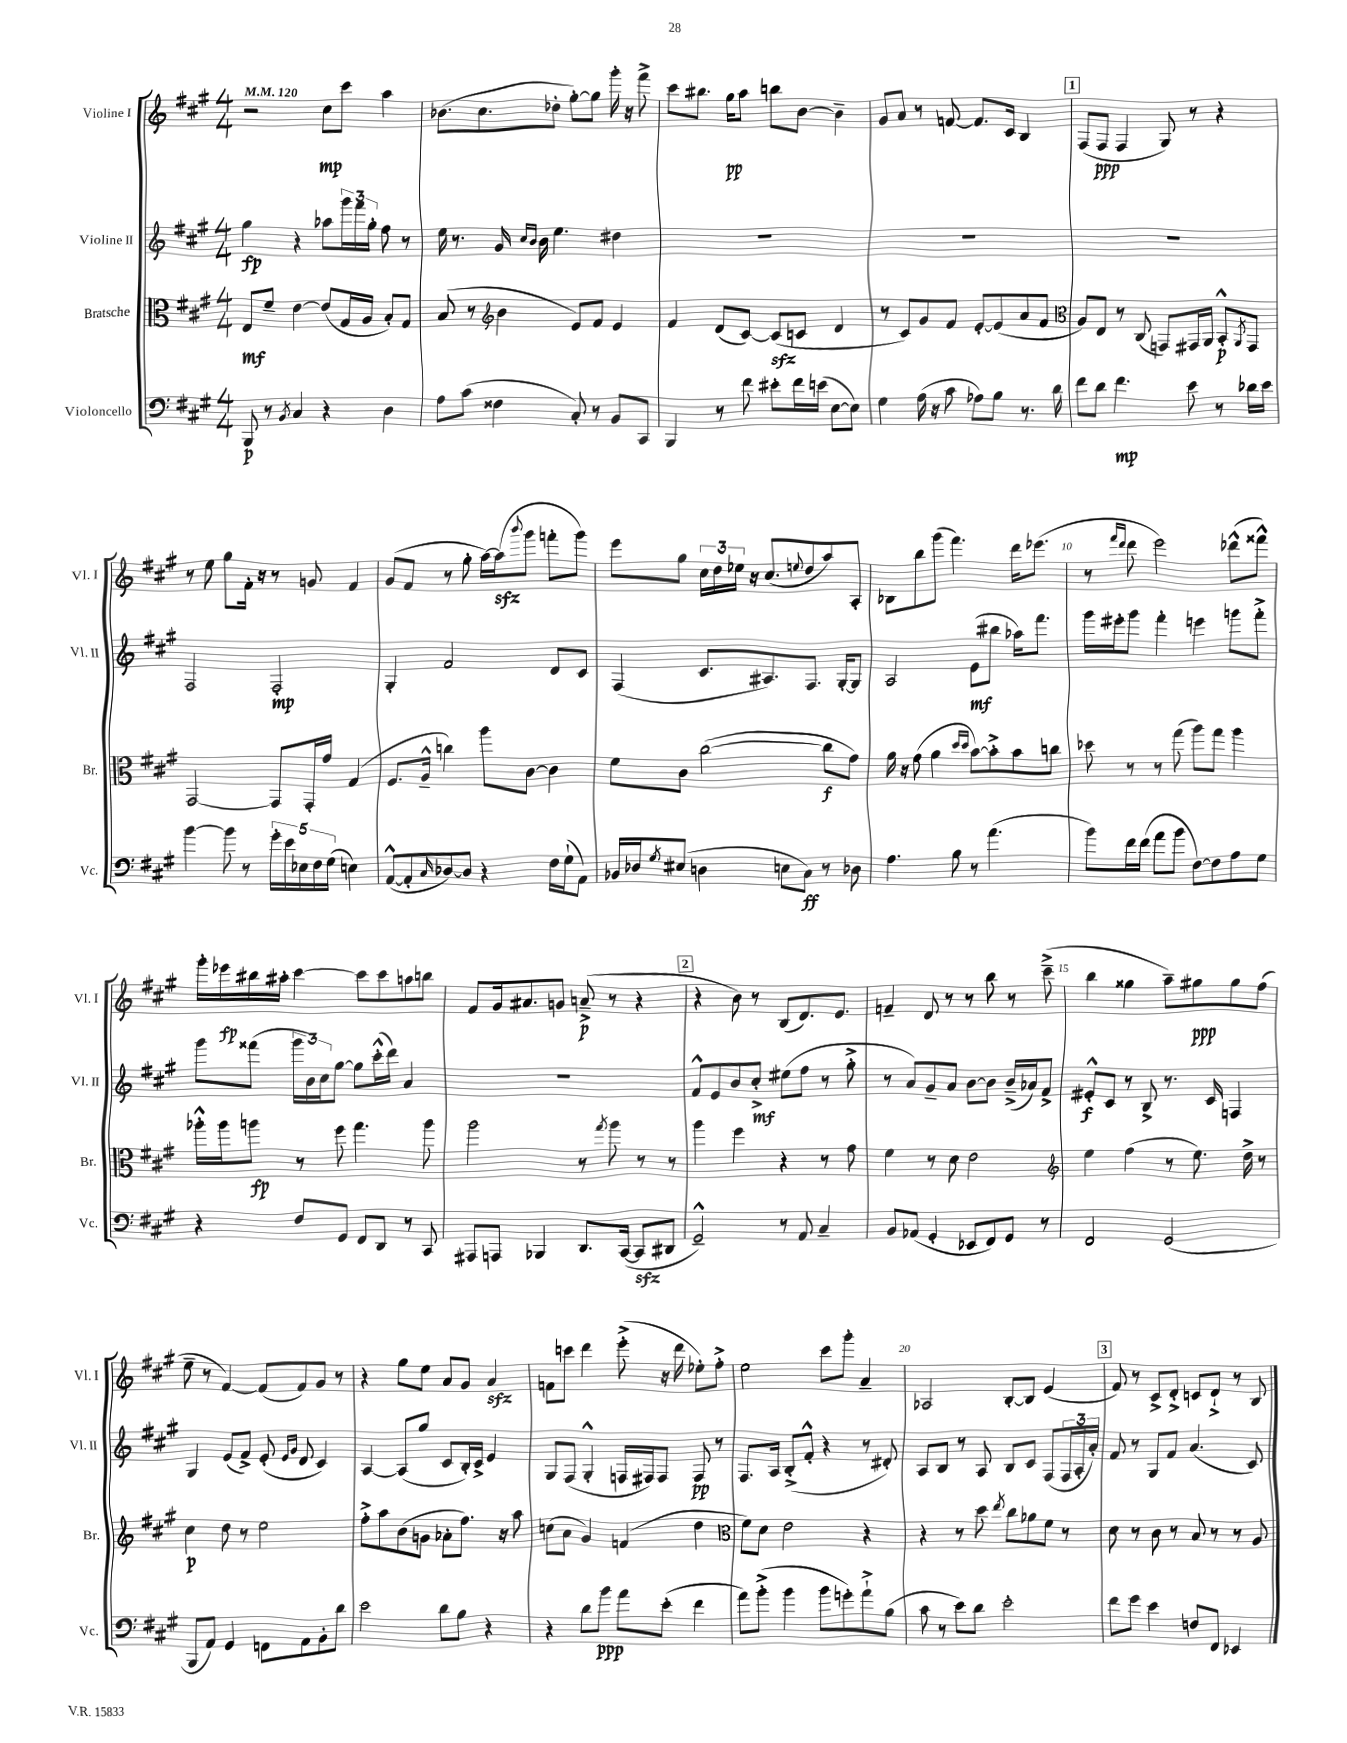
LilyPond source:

<<
\new StaffGroup <<
\new Staff = "s0" \with { instrumentName = "Violine I" shortInstrumentName = "Vl. I" } {
    \clef treble \key a \major \numericTimeSignature \time 4/4 \tempo 4 = 120
    r2 cis''8\mp cis'''8 a''4 |
    bes'8.( cis''8. des''8-. gis''8~-.) gis''8 gis'''16-. r16 fis'''8-> |
    cis'''8 bis''8. gis''16\pp a''8 b''8 b'8~ b'4-- |
    gis'8 a'8 r8 f'8~ f'8. cis'16 b4 |
    \mark \markup { \box "1" } fis8( fis8\ppp fis4 gis8) r8 r4 |
    r8 e''8 gis''8 fis'16-. r16 r8 g'8 fis'4 |
    gis'8( fis'8 r8 gis''8-. a''16~) a''16\sfz( \appoggiatura { b'''8 } gis'''8 f'''8-. gis'''8) |
    e'''8 gis''8 \tuplet 3/2 { cis''16 d''16 ees''16 } r16 cis''8.( \appoggiatura { e''8 } d''8 a''8) a8-. |
    bes8 b''8 gis'''8( fis'''4.) d'''16 ees'''8.( |
    r8 \grace { fis'''16 d'''16 } d'''8 e'''2) des'''8-^( fisis'''8-^) |
    gis'''16-. ees'''16\fp bis''16 ais''16-. cis'''4~ cis'''8 cis'''8 a''8 b''8 |
    fis'8 gis'16 ais'8. g'8 a'8--->\p( r8 r4 |
    \mark \markup { \box "2" } r4 b'8) r8 b8( d'8.) e'8. |
    f'4-- d'8 r8 r8 b''8 r8 cis'''8--->( |
    b''4 gisis''4 a''8--) gis''8\ppp gis''8 fis''8( |
    e''8-- r8 fis'4~) fis'8( fis'8) gis'8 r8 |
    r4 gis''8 e''8 a'8 gis'8 a'4\sfz |
    f'8 c'''8 d'''4 e'''8-.->( r16 d'''16 ees''8-.) fis''8-.-> |
    e''2 cis'''8 gis'''8-. a'4-- |
    aes2 b8~-. b8 e'4( |
    \mark \markup { \box "3" } fis'8) r8 cis'8-> d'8-.-> c'8 d'8-!-> r8 b8 \bar "|." |
}
\new Staff = "s1" \with { instrumentName = "Violine II" shortInstrumentName = "Vl. II" } {
    \clef treble \key a \major \numericTimeSignature \time 4/4
    gis''4\fp r4 aes''8 \tuplet 3/2 { gis'''16 fis'''16 gis''16-. } fis''8 r8 |
    e''16 r8. gis'16 \grace { cis''16 b'16 } b'16 e''4. dis''4 |
    R1 |
    R1 |
    \mark \markup { \box "1" } R1 |
    fis2 fis2-.\mp |
    gis4-. fis'2 d'8 cis'8 |
    fis4( cis'8. ais8.) fis8. gis16~-. gis8 |
    a2 e'8\mf( bis''8 aes''16) fis'''8. |
    gis'''16 eis'''16-. gis'''8 fis'''4-. e'''4 g'''8 fis'''8-.-> |
    gis'''8 fisis'''8( \tuplet 3/2 { gis'''16 b'16) cis''16 } gis''8~ gis''8 cis'''16-.-^( d'''16) a'4 |
    R1 |
    \mark \markup { \box "2" } fis'8-^ e'8 b'8 cis''8-.->\mf eis''8( fis''8 r8 gis''8-.-> |
    r8 a'8) gis'8-- a'8 b'8~ b'8 b'16--->( aes'16) fis'8-> |
    eis'8-.-^\f cis'8 r8 b8-> r8. cis'16 f4 |
    gis4 e'8( fis'8->) e'8-.( \grace { e'16 gis'16 } d'8 cis'4) |
    a4~ a8( gis''8 cis'8 b16-.) cis'16-> e'4 |
    gis8 fis8( gis4-.-^ f16 fis16) fis8 fis8\pp r8 |
    fis8. a16 b8-.->( fis'8-.-^ r4 r8 dis'8-.) |
    a8 b8 r8 a8 b8 cis'8 fis8( \tuplet 3/2 { fis16 a16-. a'16-.) } |
    \mark \markup { \box "3" } fis'8 r8 gis8 fis'8 a'4.( cis'8) \bar "|." |
}
\new Staff = "s2" \with { instrumentName = "Bratsche" shortInstrumentName = "Br." } {
    \clef alto \key a \major \numericTimeSignature \time 4/4
    e8\mf fis'8-- e'4~ e'8( gis16 a16 b8-.) gis8 |
    b8( r8 \clef treble b'4 e'8) fis'8 e'4 |
    fis'4 d'8( cis'8~) cis'8\sfz( c'8 d'4 |
    r8 cis'8) gis'8 fis'8 e'8~-. e'8( a'8 fis'8 |
    \mark \markup { \box "1" } \clef alto a8) e8 r8 cis8( g,8) gis,16 a,16 b,8-.-^\p \acciaccatura { a,8 } gis,8 |
    gis,2~ gis,8 gis,16-. gis'16 gis4( |
    fis8. a16---^ c''4) a''8 cis'8~ cis'4 |
    fis'8 cis'8 cis''2~( cis''8\f gis'8) |
    a'16 r16 gis'8( a'4 \grace { d''16 d''16 } b'8~) b'8-.-> b'8 c''8 |
    des''8 r8 r8 gis''8( a''8) gis''8 a''4 |
    aes''16-.-^ aes''16 a''8\fp r8 fis''8 gis''4. a''8 |
    a''2 r8 \acciaccatura { gis''8 } a''8 r8 r8 |
    \mark \markup { \box "2" } a''4 fis''4 r4 r8 gis'8 |
    fis'4 r8 d'8 e'2 |
    \clef treble e''4 fis''4( r8 e''8.) d''16-> r8 |
    cis''4\p d''8 r8 e''2 |
    fis''8-.-> a''8 b'8( g'8 aes'8-. fis''8.) r16 a''8 |
    c''8( a'8 gis'4) f'4( d''4 |
    \clef alto fis'8) d'8 e'2 r4 |
    r4 r8 d''8 \acciaccatura { e''8 } cis''8 aes'8 fis'8 r8 |
    \mark \markup { \box "3" } d'8 r8 cis'8 r8 b8 r8 r8 a8 \bar "|." |
}
\new Staff = "s3" \with { instrumentName = "Violoncello" shortInstrumentName = "Vc." } {
    \clef bass \key a \major \numericTimeSignature \time 4/4
    b,,8\p r8 \acciaccatura { b,8 } cis4 r4 d4 |
    a8 cis'8( fisis4 cis8-.) r8 b,8 cis,8 |
    b,,4 r8 fis'8 eis'8-. fis'16 e'16( e8~ e8) |
    gis4 a16( r16 cis'8 aes8) b8 r8. d'16 |
    \mark \markup { \box "1" } fis'8 d'8 fis'4.\mp e'8 r8 des'16 e'16 |
    b'4~ b'8 r8 \tuplet 5/4 { gis'16-. e'16 ees16 fis16 gis16( } e4) |
    a,8~-^( a,8-. \grace { cis16 } des8~) des8 r4 fis16 gis16-!( a,8) |
    bes,16 des16 \acciaccatura { gis8 } eis8( d4 e8 cis8\ff) r8 des8 |
    a4. b8 r8 a'4.( |
    b'8) fis'16 fis'16( a'8 b'8 fis8~) fis8 a8 gis8 |
    r4 fis8 gis,8 fis,8 d,8 r8 cis,8 |
    ais,,8 a,,8 bes,,4 d,8. cis,16~( cis,8\sfz dis,8 |
    \mark \markup { \box "2" } gis,2---^) r8 a,8 cis4-- |
    b,8 aes,8( gis,4-. ees,8 fis,8) gis,8 r8 |
    fis,2 gis,2( |
    b,,8 a,8) gis,4 f,8 a,8 b,8-. d'8 |
    e'2 d'8 b8 r4 |
    r4 d'8 b'8\ppp a'8 e'8-.( fis'4 |
    a'8) b'8-.->( b'4 b'8 g'8-.) a'8-!-> b8( |
    cis'8 r8 e'8) d'8 e'2-. |
    \mark \markup { \box "3" } fis'8 gis'8 e'4 f8 fis,8 ees,4 \bar "|." |
}
>>
>>
\layout { \context { \Score \override BarNumber.break-visibility = ##(#f #t #t) barNumberVisibility = #(every-nth-bar-number-visible 5) } }
